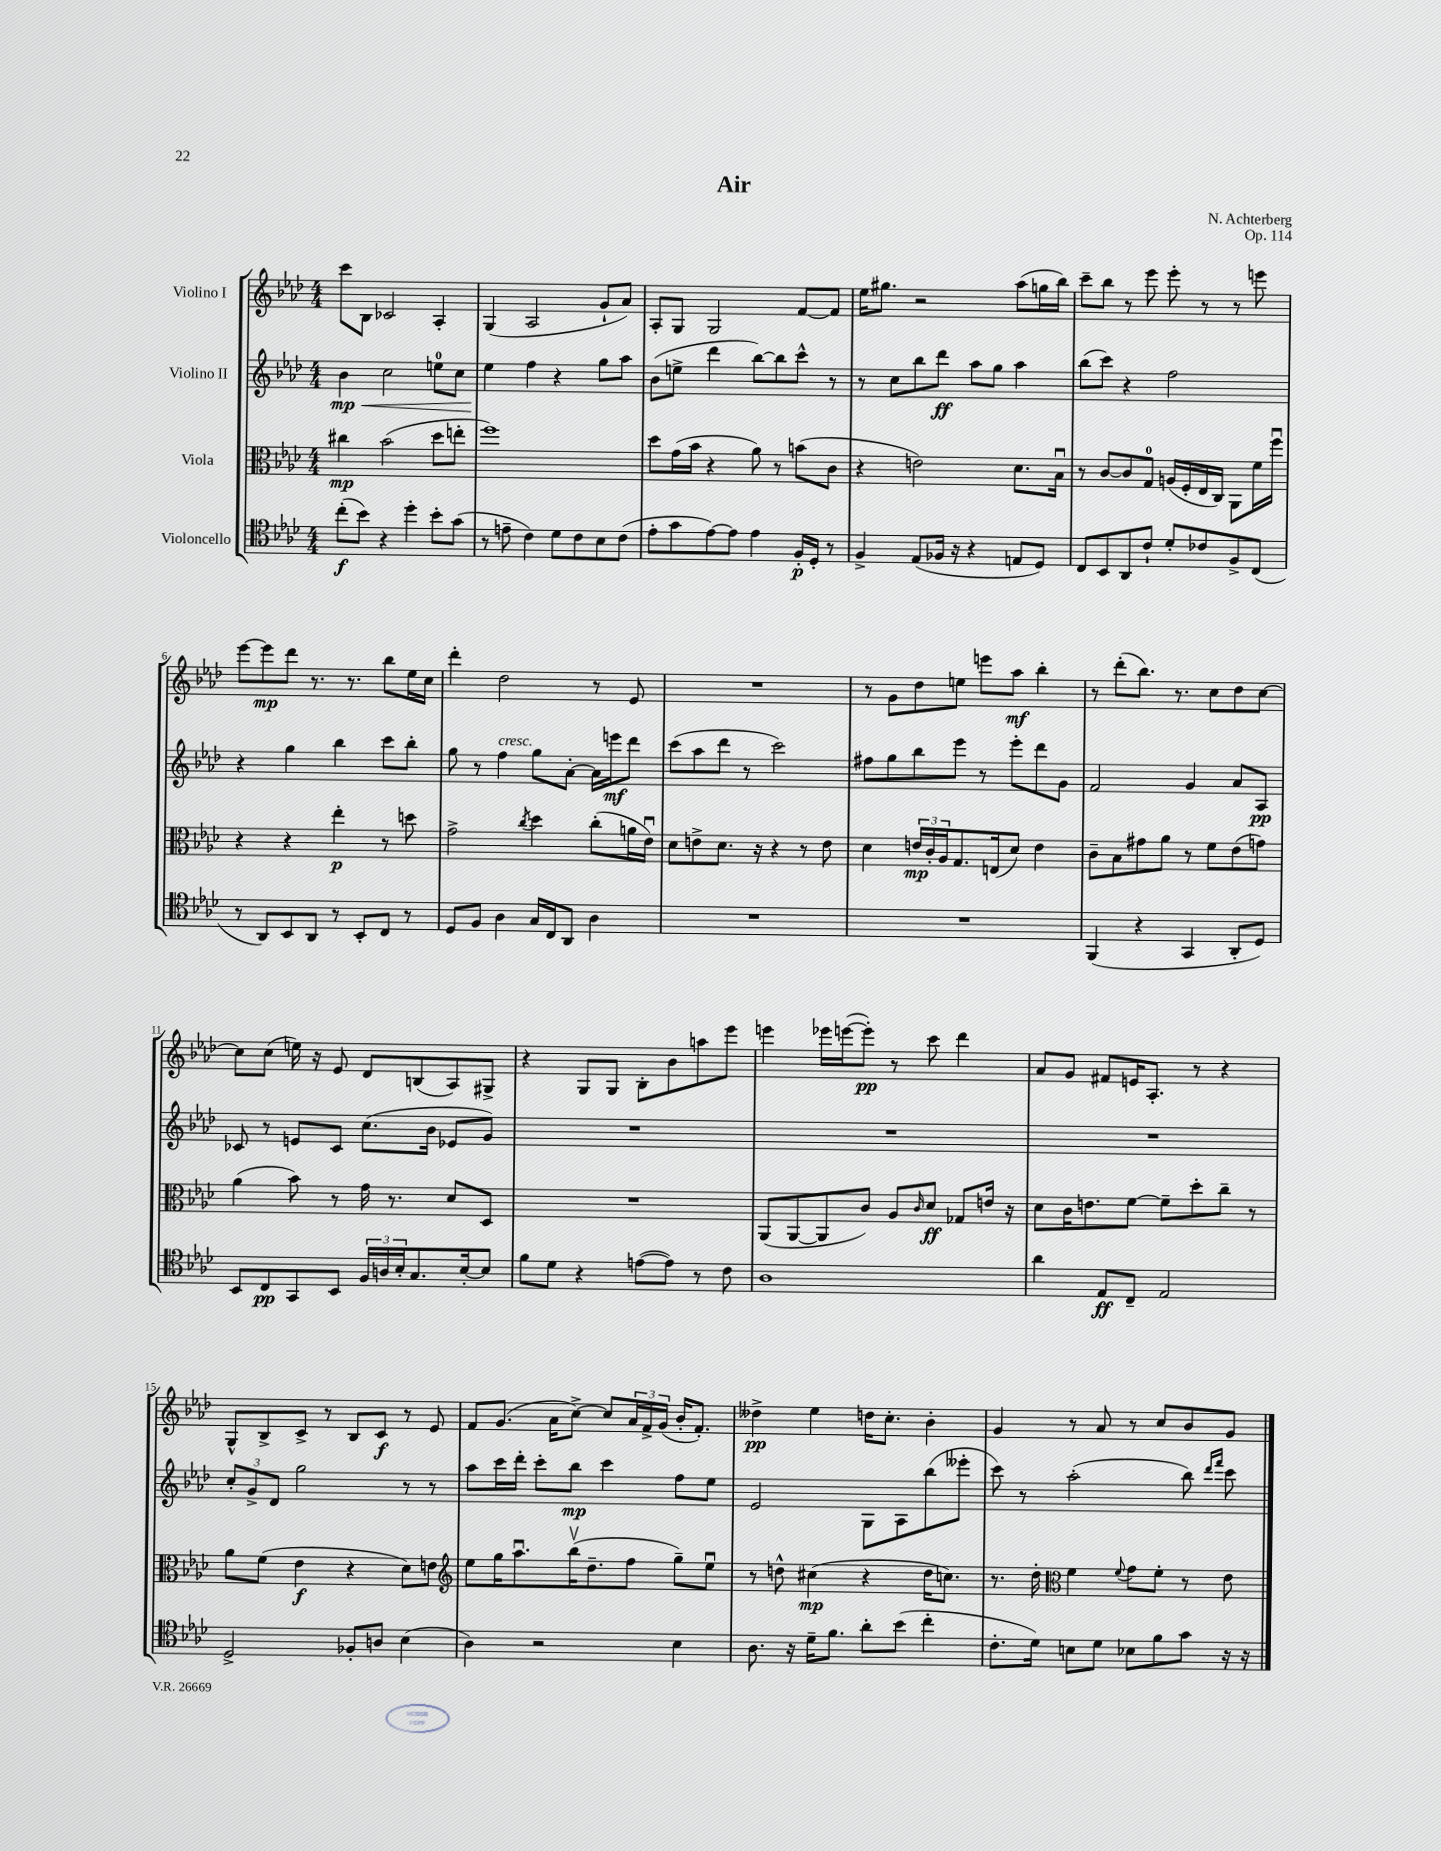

**kern	**dynam	**kern	**dynam	**kern	**dynam	**kern	**dynam
*part4	*part4	*part3	*part3	*part2	*part2	*part1	*part1
*staff4	*staff4	*staff3	*staff3	*staff2	*staff2	*staff1	*staff1
*I"Violoncello	*	*I"Viola	*	*I"Violino II	*	*I"Violino I	*
*clefC4	*	*clefC3	*	*clefG2	*	*clefG2	*
*k[b-e-a-d-]	*	*k[b-e-a-d-]	*	*k[b-e-a-d-]	*	*k[b-e-a-d-]	*
*M4/4	*	*M4/4	*	*M4/4	*	*M4/4	*
=1	=1	=1	=1	=1	=1	=1	=1
!	!	!	!	!	!LO:HP:b	!	!
(8cc'\L	f	4cc#X\	mp	4b-\	< mp	8ccc\L	.
8b-\J)	.	.	.	.	.	8B-\J	.
4r	.	(2b-\	.	2cc\	.	2c-X/	.
4dd-'\	.	.	.	.	.	.	.
8b-'\L	.	8dd-\L	.	8een\L	.	4A-'/	.
(8g\J	.	8een'\J	.	8cc\J	.	.	.
=2	=2	=2	=2	=2	=2	=2	=2
8r	.	1ff)	.	4ee-\	.	(4G/	.
8en~\	.	.	.	.	.	.	.
4c\)	.	.	.	4ff\	[	2A-/	.
8d-\L	.	.	.	4r	.	.	.
8c\	.	.	.	.	.	.	.
8B-\	.	.	.	8gg\L	.	8g`/L	.
(8c\J	.	.	.	8aa-\J	.	8a-/J)	.
=3	=3	=3	=3	=3	=3	=3	=3
8e-'\L	.	8dd-\L	.	(8b-\L	.	8A-'/L	.
8g\	.	(16g\L	.	8een^\J	.	8G/J	.
.	.	16b-\JJ	.	.	.	.	.
[8e-\)	.	4r	.	4ddd-\	.	2G/	.
8e-\J]	.	.	.	.	.	.	.
4e-\	.	8a-\)	.	[8bb-\L)	.	.	.
.	.	8r	.	8bb-\]	.	.	.
16F'/LL	p	(8bn\L	.	8ccc^^\J	.	[8f/L	.
16D-'/JJ	.	.	.	.	.	.	.
8r	.	8c\J	.	8r	.	8f/J]	.
=4	=4	=4	=4	=4	=4	=4	=4
4F^/	.	4r	.	8r	.	16ee-\KL	.
.	.	.	.	.	.	8.gg#X\J	.
.	.	.	.	8cc\L	.	.	.
(8E-/L	.	2en\)	.	8bb-\	.	2r	.
16F-X/Jk	.	.	.	8ddd-\J	ff	.	.
16r	.	.	.	.	.	.	.
4r	.	.	.	8aa-\L	.	.	.
.	.	.	.	8gg\J	.	.	.
8En/L	.	8.d-\L	.	4aa-\	.	(8aa-\L	.
8D-/J)	.	.	.	.	.	16ggn\L	.
.	.	16B-u\Jk	.	.	.	16bb-\JJ)	.
=5	=5	=5	=5	=5	=5	=5	=5
8C/L	.	8r	.	(8bb-\L	.	8ccc~\L	.
8BB-/	.	[8c/L	.	8ccc\J)	.	8bb-\J	.
8AA-/	.	8c/]	.	4r	.	8r	.
8c`/J	.	8G/J	.	.	.	8eee-\	.
8d-'/L	.	(16An/LL	.	2ff\	.	8eee-'\	.
.	.	16F'/	.	.	.	.	.
8c-X/	.	16E-/	.	.	.	8r	.
.	.	16C/JJ)	.	.	.	.	.
8F^/	.	8AA-\L	.	.	.	8r	.
(8C/J	.	16f\L	.	.	.	8eeen\	.
.	.	16ffu\JJ	.	.	.	.	.
!!LO:LB:g=z
=6	=6	=6	=6	=6	=6	=6	=6
8r	.	4r	.	4r	.	[8eee-\L	.
8AA-/L)	.	.	.	.	.	8eee-\]	mp
8BB-/	.	4r	.	4gg\	.	8ddd-\J	.
8AA-/J	.	.	.	.	.	8.r	.
8r	.	4ee-'\	p	4bb-\	.	.	.
.	.	.	.	.	.	8.r	.
8BB-'/L	.	.	.	.	.	.	.
8C/J	.	8r	.	8ccc\L	.	8bb-\L	.
8r	.	8ddn\	.	8bb-'\J	.	16ee-\L	.
.	.	.	.	.	.	16cc\JJ	.
=7	=7	=7	=7	=7	=7	=7	=7
8D-/L	.	2g^\	.	8gg\	.	4ddd-'\	.
8F/J	.	.	.	8r	.	.	.
!	!	!	!	!LO:TX:a:i:t=cresc.	!	!	!
4A-\	.	.	.	4ff\	.	2dd-\	.
.	.	8qcc/	.	.	.	.	.
16G/LL	.	4dd-\	.	8gg\L	.	.	.
16C/J	.	.	.	.	.	.	.
8AA-/J	.	.	.	[8a-'\J	.	.	.
4A-\	.	(8cc'\L	.	16a-\LL]	.	8r	.
.	.	.	.	16eeen\J	mf	.	.
.	.	16an\L	.	8ddd-\J	.	8e-/	.
.	.	16e-u\JJ)	.	.	.	.	.
=8	=8	=8	=8	=8	=8	=8	=8
1r	.	8d-\L	.	(8ccc\L	.	1r	.
.	.	8en^\	.	8aa-\	.	.	.
.	.	8.d-\J	.	8ddd-\J	.	.	.
.	.	.	.	8r	.	.	.
.	.	16r	.	.	.	.	.
.	.	4r	.	2ccc\)	.	.	.
.	.	8r	.	.	.	.	.
.	.	8e\	.	.	.	.	.
=9	=9	=9	=9	=9	=9	=9	=9
1r	.	4d-\	.	8ff#X\L	.	8r	.
.	.	.	.	8gg\	.	8g\L	.
.	.	24en/LL	mp	8bb-\	.	8dd-\	.
.	.	24c'/	.	.	.	.	.
.	.	24A-/J	.	.	.	.	.
.	.	8.G/	.	8eee-\J	.	8een\J	.
.	.	.	.	8r	.	8eeen\L	.
.	.	(16En/k	.	.	.	.	.
.	.	8d-/J)	.	8eee-'\L	.	8aa-\J	mf
.	.	4e\	.	8ddd-\	.	4bb-'\	.
.	.	.	.	8g\J	.	.	.
=10	=10	=10	=10	=10	=10	=10	=10
(4FF/	.	8c~\L	.	2f/	.	8r	.
.	.	8B-\	.	.	.	(8ddd-'\L	.
4r	.	8g#X\	.	.	.	8.bb-\J)	.
.	.	8a-\J	.	.	.	.	.
.	.	.	.	.	.	8.r	.
4GG/	.	8r	.	4g/	.	.	.
.	.	8f\L	.	.	.	8cc\L	.
8AA-'/L	.	(8e-\	.	8a-/L	.	8dd-\	.
8D-/J)	.	8gn\J)	.	8A-/J	pp	[8cc\J	.
!!LO:LB:g=z
=11	=11	=11	=11	=11	=11	=11	=11
8BB-/L	.	(4a-\	.	8c-X/	.	8cc\L]	.
8C/	pp	.	.	8r	.	(8cc\J	.
8GG/	.	8b-\)	.	8en/L	.	16een\)	.
.	.	.	.	.	.	16r	.
8BB-/J	.	8r	.	8c-/J	.	8e-/	.
24F/LL	.	16g\	.	(8.cc\L	.	8d-/L	.
24An/	.	.	.	.	.	.	.
.	.	8.r	.	.	.	.	.
24B-'/J	.	.	.	.	.	.	.
8.G/	.	.	.	.	.	(8Bn/	.
.	.	.	.	16b-\Jk	.	.	.
.	.	8d-/L	.	8e-X/L	.	8A-/)	.
[16B-'/k	.	.	.	.	.	.	.
8B-/J]	.	8D-/J	.	8g/J)	.	8G#X^/J	.
=12	=12	=12	=12	=12	=12	=12	=12
8f\L	.	1r	.	1r	.	4r	.
8d-\J	.	.	.	.	.	.	.
4r	.	.	.	.	.	8G/L	.
.	.	.	.	.	.	8G/J	.
([8en\L	.	.	.	.	.	8B-'\L	.
8e\J])	.	.	.	.	.	8b-\	.
8r	.	.	.	.	.	8aan\	.
8c\	.	.	.	.	.	8eee-\J	.
=13	=13	=13	=13	=13	=13	=13	=13
1A-	.	(8AA-/L	.	1r	.	4eeen\	.
.	.	[8AA-/	.	.	.	.	.
.	.	8AA-/]	.	.	.	16eee-X\LL	.
.	.	.	.	.	.	([16eeen\J	.
.	.	8c/J)	.	.	.	8eee'\J])	pp
.	.	8A-/L	.	.	.	8r	.
.	.	16qqc/	.	.	.	.	.
.	.	8d-/J	ff	.	.	8ccc\	.
.	.	8G-X/L	.	.	.	4ddd-\	.
.	.	16en/Jk	.	.	.	.	.
.	.	16r	.	.	.	.	.
=14	=14	=14	=14	=14	=14	=14	=14
4a-\	.	8d-\L	.	1r	.	8a-/L	.
.	.	16c\K	.	.	.	8g/J	.
.	.	8.en\	.	.	.	.	.
8E-/L	ff	.	.	.	.	8f#X/L	.
8C~/J	.	[8f\J	.	.	.	16en/K	.
.	.	.	.	.	.	8.A-'/J	.
2E-/	.	8f~\L]	.	.	.	.	.
.	.	8dd-'\	.	.	.	8r	.
.	.	8cc~\J	.	.	.	4r	.
.	.	8r	.	.	.	.	.
!!LO:LB:g=z
=15	=15	=15	=15	=15	=15	=15	=15
2D-^/	.	8a-\L	.	12cc'/L	.	8G^^/L	.
.	.	.	.	12g^/	.	.	.
.	.	(8f\J	.	.	.	8B-^/	.
.	.	.	.	12d-/J	.	.	.
.	.	4e-\	f	2gg\	.	8c^/J	.
.	.	.	.	.	.	8r	.
8F-X'/L	.	4r	.	.	.	8B-/L	.
8An/J	.	.	.	.	.	8c/J	f
(4B-\	.	8d-\L)	.	8r	.	8r	.
.	.	8en\J	.	8r	.	8e-/	.
=16	=16	=16	=16	=16	=16	=16	=16
*	*	*clefG2	*	*	*	*	*
4A-\)	.	8ee-\L	.	8aa-\L	.	8f/L	.
.	.	16gg\K	.	16ccc\L	.	(8.g/J	.
.	.	8.aa-u\	.	16ddd-'\JJ	.	.	.
2r	.	.	.	8ccc'\L	.	.	.
.	.	.	.	.	.	16a-\KL	.
.	.	(16bb-v\K	.	8bb-\J	mp	[8cc^\J)	.
.	.	8.dd-~\	.	.	.	.	.
.	.	.	.	4ccc\	.	8cc/L]	.
.	.	8ff\J	.	.	.	24a-/L	.
.	.	.	.	.	.	24f^/	.
.	.	.	.	.	.	(24g/JJ	.
4B-\	.	8gg~\L)	.	8ff\L	.	16b-'/KL	.
.	.	.	.	.	.	8.f'/J)	.
.	.	8ee-u\J	.	8ee-\J	.	.	.
=17	=17	=17	=17	=17	=17	=17	=17
8.A-\	.	8r	.	2e-/	.	4dd--X^\	pp
.	.	8ddn^^\	.	.	.	.	.
16r	.	.	.	.	.	.	.
16d-~\KL	.	(4cc#X\	mp	.	.	4ee-\	.
8.f\J	.	.	.	.	.	.	.
8a-'\L	.	4r	.	8G\L	.	16ddn\KL	.
.	.	.	.	.	.	8.cc'\J	.
(8b-\J	.	.	.	8A-\	.	.	.
4cc'\	.	16dd\KL	.	(8bb-\	.	4b-'\	.
.	.	8.ccn\J)	.	.	.	.	.
.	.	.	.	8eee--X'\J	.	.	.
=18	=18	=18	=18	=18	=18	=18	=18
8.c'\L	.	8.r	.	8ccc\)	.	4g/	.
.	.	.	.	8r	.	.	.
16d-\Jk)	.	16dd-'\	.	.	.	.	.
*	*	*clefC3	*	*	*	*	*
8Bn\L	.	4f\	.	(2aa-'\	.	8r	.
8d-\J	.	.	.	.	.	8a-/	.
.	.	8qqf/	.	.	.	.	.
8B-X\L	.	8g\L	.	.	.	8r	.
8f\	.	8f'\J	.	.	.	8cc/L	.
8g\J	.	8r	.	8bb-\)	.	8b-/	.
.	.	.	.	16qqddd-/LL	.	.	.
.	.	.	.	16qqfff/JJ	.	.	.
16r	.	8e-\	.	8ccc\	.	8g/J	.
16r	.	.	.	.	.	.	.
==	==	==	==	==	==	==	==
*-	*-	*-	*-	*-	*-	*-	*-
